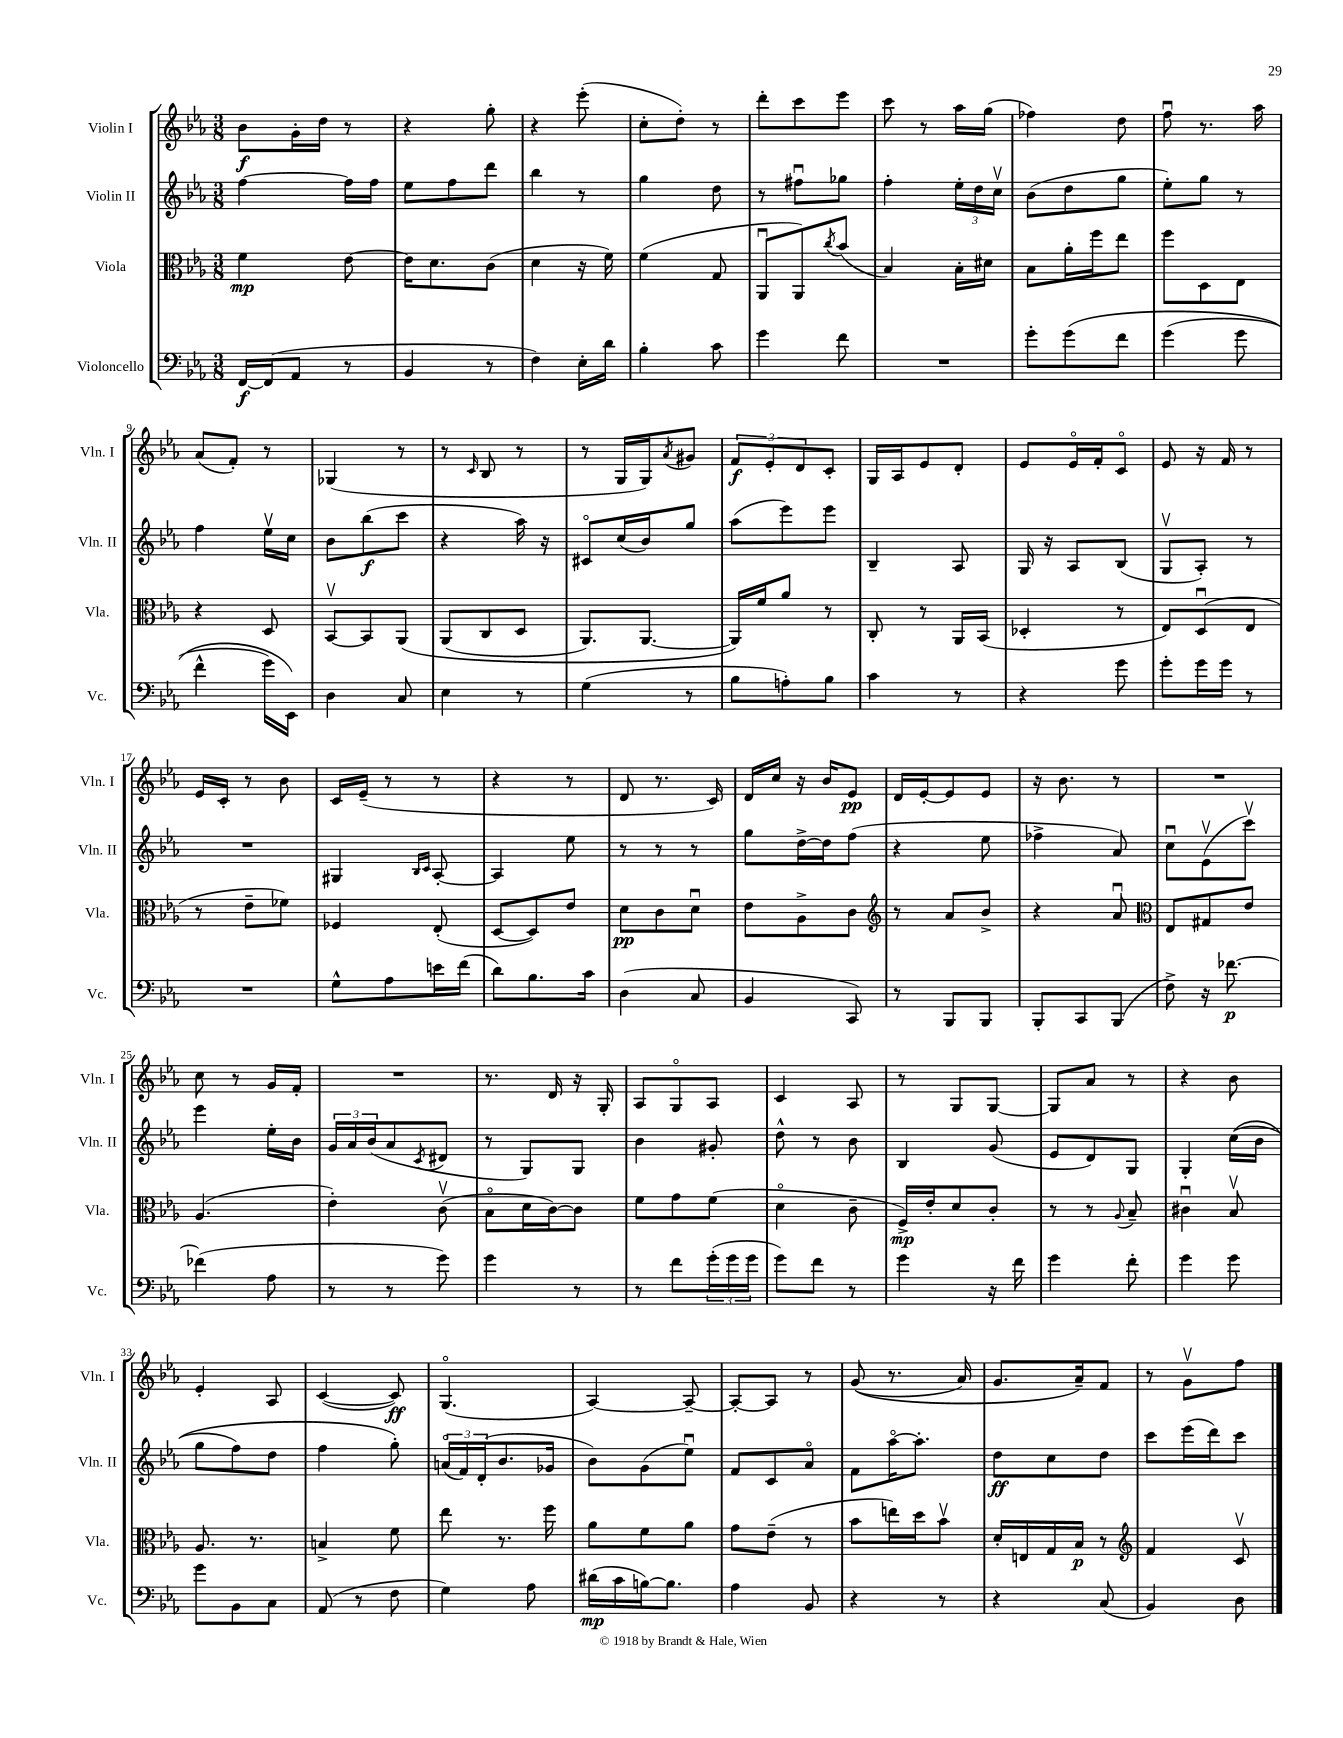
<<
\new StaffGroup <<
\new Staff = "s0" \with { instrumentName = "Violin I" shortInstrumentName = "Vln. I" } {
    \clef treble \key ees \major \numericTimeSignature \time 3/8
    bes'8\f g'16-. d''16 r8 |
    r4 g''8-. |
    r4 ees'''8-.( |
    c''8-. d''8-.) r8 |
    d'''8-. c'''8 ees'''8 |
    c'''8 r8 aes''16 g''16( |
    fes''4) d''8 |
    f''8\downbow r8. aes''16 |
    aes'8( f'8-.) r8 |
    ges4( r8 |
    r8 \grace { c'16 } bes8 r8 |
    r8 g16 g16) \acciaccatura { aes'8 } gis'8 |
    \tuplet 3/2 { f'8\f ees'8-. d'8 } c'8-. |
    g16 aes16 ees'8 d'8-. |
    ees'8 ees'16\flageolet f'16-. c'8\flageolet |
    ees'8 r16 f'16 r8 |
    ees'16 c'16-. r8 bes'8 |
    c'16 ees'16--( r8 r8 |
    r4 r8 |
    d'8 r8. c'16) |
    d'16 c''16 r16 bes'16 ees'8\pp |
    d'16 ees'16~-. ees'8 ees'8 |
    r16 bes'8. r8 |
    R4. |
    c''8 r8 g'16 f'16-. |
    R4. |
    r8. d'16 r16 g16-. |
    aes8 g8\flageolet aes8 |
    c'4 aes8 |
    r8 g8 g8~ |
    g8 aes'8 r8 |
    r4 bes'8 |
    ees'4-. aes8 |
    c'4~( c'8\ff) |
    g4.\flageolet( |
    aes4~) aes8~-- |
    aes8~-. aes8 r8 |
    g'8(\( r8. aes'16) |
    g'8. aes'16--\) f'8 |
    r8 g'8\upbow f''8 \bar "|." |
}
\new Staff = "s1" \with { instrumentName = "Violin II" shortInstrumentName = "Vln. II" } {
    \clef treble \key ees \major \numericTimeSignature \time 3/8
    f''4~ f''16 f''16 |
    ees''8 f''8 d'''8 |
    bes''4 r8 |
    g''4 d''8 |
    r8 fis''8\downbow ges''8 |
    f''4-. \tuplet 3/2 { ees''16-. d''16 c''16\upbow } |
    bes'8( d''8 g''8 |
    ees''8-.) g''8 r8 |
    f''4 ees''16\upbow c''16 |
    bes'8 bes''8\f( c'''8 |
    r4 aes''16) r16 |
    cis'8\flageolet c''16( bes'16) g''8 |
    aes''8( ees'''8) ees'''8 |
    bes4-- aes8 |
    g16 r16 aes8 bes8( |
    g8\upbow aes8-.) r8 |
    R4. |
    gis4 \grace { bes16 c'16 } aes8~-. |
    aes4 ees''8 |
    r8 r8 r8 |
    g''8 d''16~-> d''16 f''8( |
    r4 ees''8 |
    fes''4-> aes'8) |
    c''8\downbow ees'8\upbow( c'''8\upbow) |
    ees'''4 ees''16-. bes'16 |
    \tuplet 3/2 { g'16 aes'16 bes'16( } aes'8 \acciaccatura { c'8 } dis'8 |
    r8 g8) g8 |
    bes'4 gis'8-. |
    d''8-^ r8 bes'8 |
    bes4 g'8( |
    ees'8 d'8) g8 |
    g4-. c''16(\( bes'16 |
    g''8 f''8) d''8 |
    f''4 g''8-.\) |
    \tuplet 3/2 { a'16\flageolet( f'16) d'16-.( } bes'8. ges'16 |
    bes'8) g'8( ees''8\downbow) |
    f'8 c'8 aes'8\flageolet |
    f'8 aes''16~\flageolet aes''8.-. |
    d''8\ff c''8 d''8 |
    c'''8 ees'''16( d'''16) c'''8 \bar "|." |
}
\new Staff = "s2" \with { instrumentName = "Viola" shortInstrumentName = "Vla." } {
    \clef alto \key ees \major \numericTimeSignature \time 3/8
    f'4\mp ees'8~ |
    ees'16 d'8. c'8( |
    d'4 r16 f'16) |
    f'4( g8 |
    aes,8\downbow aes,8) \acciaccatura { c''8 } bes'8( |
    bes4) bes16-. dis'16 |
    bes8 aes'16-. f''16 ees''8 |
    f''8 d8 ees8 |
    r4 d8 |
    bes,8~\upbow bes,8 aes,8\( |
    aes,8( c8 d8 |
    aes,8.) aes,8.~ |
    aes,16\) f'16 aes'8 r8 |
    c8-. r8 aes,16 bes,16( |
    des4-. r8 |
    ees8) d8\downbow( ees8 |
    r8 ees'8-- fes'8) |
    fes4 ees8-.( |
    d8~ d8) ees'8 |
    d'8\pp c'8 d'8\downbow |
    ees'8 aes8-> c'8 |
    \clef treble r8 aes'8 bes'8-> |
    r4 aes'8\downbow |
    \clef alto ees8 gis8 ees'8 |
    aes4.( |
    ees'4-.) c'8\upbow( |
    bes8\flageolet d'16 c'16~) c'8 |
    f'8 g'8 f'8( |
    d'4\flageolet c'8-- |
    f16->\mp) ees'16-. d'8 c'8-. |
    r8 r8 \appoggiatura { aes8 } bes8-- |
    cis'4\downbow bes8\upbow |
    aes8. r8. |
    b4-> f'8 |
    ees''8 r8. f''16 |
    aes'8 f'8 aes'8 |
    g'8 ees'8--( r8 |
    bes'8 e''16) d''16 bes'8\upbow |
    d'16-. e16 g16 bes16\p r8 |
    \clef treble f'4 c'8\upbow \bar "|." |
}
\new Staff = "s3" \with { instrumentName = "Violoncello" shortInstrumentName = "Vc." } {
    \clef bass \key ees \major \numericTimeSignature \time 3/8
    f,16~\f f,16( aes,8 r8 |
    bes,4 r8 |
    f4) ees16-. d'16 |
    bes4-. c'8 |
    g'4 f'8 |
    R4. |
    g'8-. g'8\( f'8 |
    g'4( g'8 |
    f'4-^ g'16) ees,16\) |
    d4 c8 |
    ees4 r8 |
    g4( r8 |
    bes8 a8-.) bes8 |
    c'4 r8 |
    r4 g'8 |
    g'8-. g'16 g'16 r8 |
    R4. |
    g8-^ aes8 e'16 f'16( |
    d'8) bes8. c'16 |
    d4( c8 |
    bes,4 c,8) |
    r8 bes,,8 bes,,8 |
    bes,,8-. c,8 bes,,8( |
    f8->) r16 fes'8.~\p |
    fes'4( aes8 |
    r8 r8 g'8) |
    g'4 r8 |
    r8 f'8 \tuplet 3/2 { g'16-.( g'16 g'16 } |
    g'8) f'8 r8 |
    g'4 r16 f'16 |
    g'4 f'8-. |
    g'4 g'8 |
    g'8 bes,8 c8 |
    aes,8( r8 f8 |
    g4) aes8 |
    dis'16\mp( c'16 b16~) b8. |
    aes4 bes,8 |
    r4 r8 |
    r4 c8( |
    bes,4) d8 \bar "|." |
}
>>
>>
